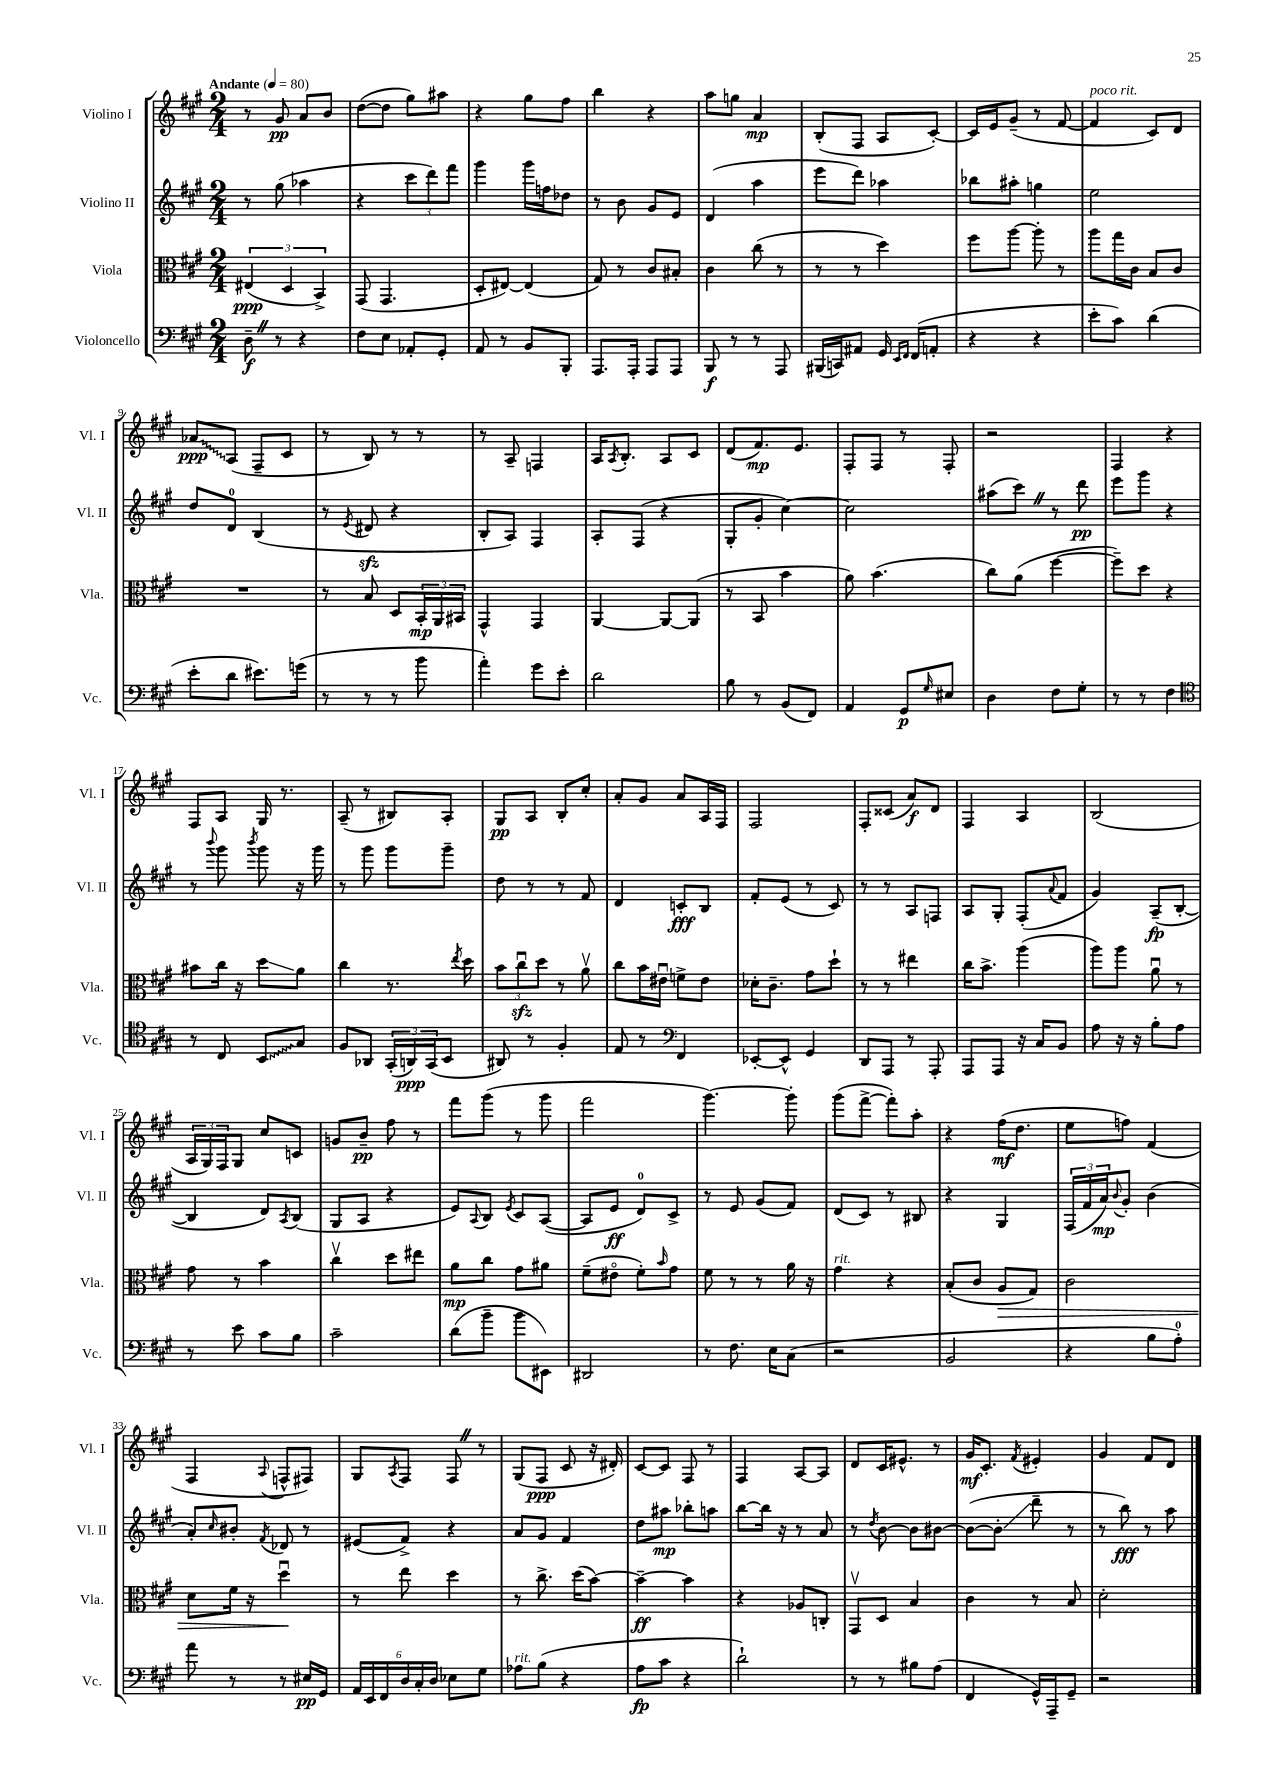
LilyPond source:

<<
\new StaffGroup <<
\new Staff = "s0" \with { instrumentName = "Violino I" shortInstrumentName = "Vl. I" } {
    \clef treble \key a \major \numericTimeSignature \time 2/4 \tempo "Andante" 4 = 80
    r8 gis'8\pp a'8 b'8 |
    d''8~( d''8 gis''8) ais''8 |
    r4 gis''8 fis''8 |
    b''4 r4 |
    a''8 g''8 a'4\mp |
    b8-.( fis8 a8 cis'8~-.) |
    cis'16 e'16 gis'8--( r8 fis'8~ |
    fis'4^\markup { \italic "poco rit." } cis'8) d'8 |
    \once \override Glissando.style = #'zigzag aes'8\glissando\ppp a8( fis8-- cis'8 |
    r8 b8) r8 r8 |
    r8 a8-- f4 |
    a16 \acciaccatura { a8 } b8.-. a8 cis'8 |
    d'8( fis'8.\mp) e'8. |
    fis8-. fis8 r8 fis8-. |
    r2 |
    fis4 r4 |
    fis8 a8 gis16 r8. |
    a8--( r8 bis8) a8-. |
    gis8\pp a8 b8-. cis''8-. |
    a'8-. gis'8 a'8 a16 fis16 |
    fis2 |
    fis8-. cisis'8( a'8\f) d'8 |
    fis4 a4 |
    b2( |
    \tuplet 3/2 { a16 gis16) fis16 } gis8 cis''8 c'8 |
    g'8 b'8--\pp fis''8 r8 |
    fis'''8 gis'''8( r8 gis'''8 |
    fis'''2 |
    gis'''4.~) gis'''8-. |
    gis'''8( fis'''8~-> fis'''8-.) a''8-. |
    r4 fis''16\mf( d''8. |
    e''8 f''8) fis'4( |
    fis4 \appoggiatura { a8 } f8-^ fis8) |
    gis8 \acciaccatura { a8 } fis8 fis8 \once \override BreathingSign.text = \markup { \musicglyph "scripts.caesura.straight" } \breathe r8 |
    gis8( fis8\ppp cis'8 r16 dis'16-.) |
    cis'8~ cis'8 fis8 r8 |
    fis4 a8~ a8 |
    d'8 cis'16 eis'8.-^ r8 |
    gis'16\mf cis'8.-. \acciaccatura { fis'8 } eis'4-. |
    gis'4 fis'8 d'8 \bar "|." |
}
\new Staff = "s1" \with { instrumentName = "Violino II" shortInstrumentName = "Vl. II" } {
    \clef treble \key a \major \numericTimeSignature \time 2/4
    r8 gis''8( aes''4 |
    r4 \tuplet 3/2 { cis'''8 d'''8) fis'''8 } |
    gis'''4 gis'''16 f''16 des''8 |
    r8 b'8 gis'8 e'8 |
    d'4( a''4 |
    e'''8 d'''8) aes''4 |
    bes''8 ais''8-. g''4 |
    e''2 |
    d''8 d'8-0 b4( |
    r8 \acciaccatura { e'8 } dis'8\sfz r4 |
    b8-. a8) fis4 |
    a8-. fis8( r4 |
    gis8-. gis'8-. cis''4~) |
    cis''2 |
    ais''8( cis'''8) \once \override BreathingSign.text = \markup { \musicglyph "scripts.caesura.straight" } \breathe r8 d'''8\pp |
    e'''8 gis'''8 r4 |
    r8 \appoggiatura { b'''8 } gis'''8 \acciaccatura { b'''8 } gis'''8 r16 gis'''16 |
    r8 gis'''8 gis'''8 gis'''8-- |
    d''8 r8 r8 fis'8 |
    d'4 c'8-.\fff b8 |
    fis'8-. e'8( r8 cis'8) |
    r8 r8 a8 f8 |
    a8 gis8-. fis8-.( \appoggiatura { a'8 } fis'8 |
    gis'4) a8--\fp( b8~-. |
    b4 d'8) \acciaccatura { a8 } b8( |
    gis8 a8 r4 |
    e'8) \appoggiatura { a8 } b8 \acciaccatura { e'8 } cis'8 a8~( |
    a8 e'8\ff d'8-0) cis'8-> |
    r8 e'8 gis'8( fis'8) |
    d'8( cis'8) r8 bis8 |
    r4 gis4 |
    \tuplet 3/2 { fis16( fis'16 a'16\mp) } \appoggiatura { b'8 } gis'8-. b'4( |
    a'8-.) \grace { cis''16 } bis'8-. \acciaccatura { fis'8 } des'8 r8 |
    eis'8( fis'8->) r4 |
    a'8 gis'8 fis'4 |
    d''8 ais''8\mp bes''8-. a''8 |
    b''8~ b''16 r16 r8 a'8 |
    r8 \acciaccatura { d''8 } b'8~ b'8 bis'8~ |
    bis'8~( bis'8-.\glissando d'''8-- r8 |
    r8 b''8\fff) r8 a''8 \bar "|." |
}
\new Staff = "s2" \with { instrumentName = "Viola" shortInstrumentName = "Vla." } {
    \clef alto \key a \major \numericTimeSignature \time 2/4
    \tuplet 3/2 { eis4\ppp( d4 b,4->) } |
    gis,8( gis,4. |
    d8-. eis8~) eis4( |
    gis8) r8 cis'8 bis8-. |
    cis'4 cis''8( r8 |
    r8 r8 d''4) |
    fis''8 a''8~ a''8-. r8 |
    a''8 gis''16 cis'16 b8 cis'8 |
    R2 |
    r8 b8 d8 \tuplet 3/2 { b,16-.\mp a,16 bis,16 } |
    gis,4-^ gis,4 |
    a,4~ a,8~ a,8( |
    r8 b,8 b'4 |
    a'8) b'4.( |
    cis''8) a'8( fis''4~ |
    fis''8--) d''8 r4 |
    bis'8 cis''16 r16 d''8\glissando a'8 |
    cis''4 r8. \acciaccatura { e''8 } d''16 |
    \tuplet 3/2 { b'8 cis''8\downbow\sfz d''8 } r8 a'8\upbow |
    cis''8 b'16 eis'16\downbow f'8-> eis'8 |
    des'16-. cis'8.-- gis'8 d''8-! |
    r8 r8 eis''4 |
    cis''16 b'8.-> a''4( |
    a''8) a''8 a'8\downbow r8 |
    gis'8 r8 b'4 |
    cis''4\upbow d''8 eis''8 |
    a'8\mp cis''8 gis'8 ais'8 |
    fis'8--( eis'8\flageolet fis'8-.) \grace { b'16 } gis'8 |
    fis'8 r8 r8 a'16 r16 |
    gis'4^\markup { \italic "rit." } r4 |
    b8-.( cis'8 a8\> gis8) |
    cis'2 |
    d'8 fis'16 r16 d''4\downbow\! |
    r8 e''8 d''4 |
    r8 cis''8.-> d''16( b'8~) |
    b'4~--\ff b'4 |
    r4 aes8 c8-. |
    gis,8\upbow d8 b4 |
    cis'4 r8 b8 |
    d'2-. \bar "|." |
}
\new Staff = "s3" \with { instrumentName = "Violoncello" shortInstrumentName = "Vc." } {
    \clef bass \key a \major \numericTimeSignature \time 2/4
    d8--\f \once \override BreathingSign.text = \markup { \musicglyph "scripts.caesura.straight" } \breathe r8 r4 |
    fis8 e8 aes,8-. gis,8-. |
    a,8 r8 b,8 b,,8-. |
    a,,8. a,,16-. a,,8 a,,8 |
    b,,8\f r8 r8 a,,8 |
    bis,,16( c,16) ais,8 gis,16 \grace { e,16 fis,16 } fis,16( a,8-. |
    r4 r4 |
    e'8-. cis'8) d'4( |
    e'8-. d'8 eis'8.) g'16( |
    r8 r8 r8 b'8 |
    a'4-.) gis'8 e'8-. |
    d'2 |
    b8 r8 b,8( fis,8) |
    a,4 gis,8\p \grace { gis16 } eis8 |
    d4 fis8 gis8-. |
    r8 r8 fis4 |
    \clef tenor r8 cis8 \once \override Glissando.style = #'zigzag b,8\glissando gis8 |
    fis8 aes,8 \tuplet 3/2 { gis,16-.( a,16\ppp) gis,16( } b,8 |
    ais,8) r8 fis4-. |
    e8 r8 \clef bass fis,4 |
    ees,8~-. ees,8-^ gis,4 |
    d,8 a,,8 r8 a,,8-. |
    a,,8 a,,8 r16 cis16 b,8 |
    a8 r16 r16 b8-. a8 |
    r8 e'8 cis'8 b8 |
    cis'2-- |
    d'8( b'8-- b'8 eis,8) |
    dis,2 |
    r8 fis8. e16 cis8( |
    r2 |
    b,2 |
    r4 b8 a8-0-.) |
    a'8 r8 r8 eis16\pp gis,16 |
    \tuplet 6/4 { a,16 e,16 fis,16 d16 cis16-. d16 } ees8 gis8 |
    aes8^\markup { \italic "rit." } b8( r4 |
    a8\fp cis'8 r4 |
    d'2-!) |
    r8 r8 bis8 a8( |
    fis,4 gis,16-^) a,,16-- gis,8-- |
    r2 \bar "|." |
}
>>
>>
